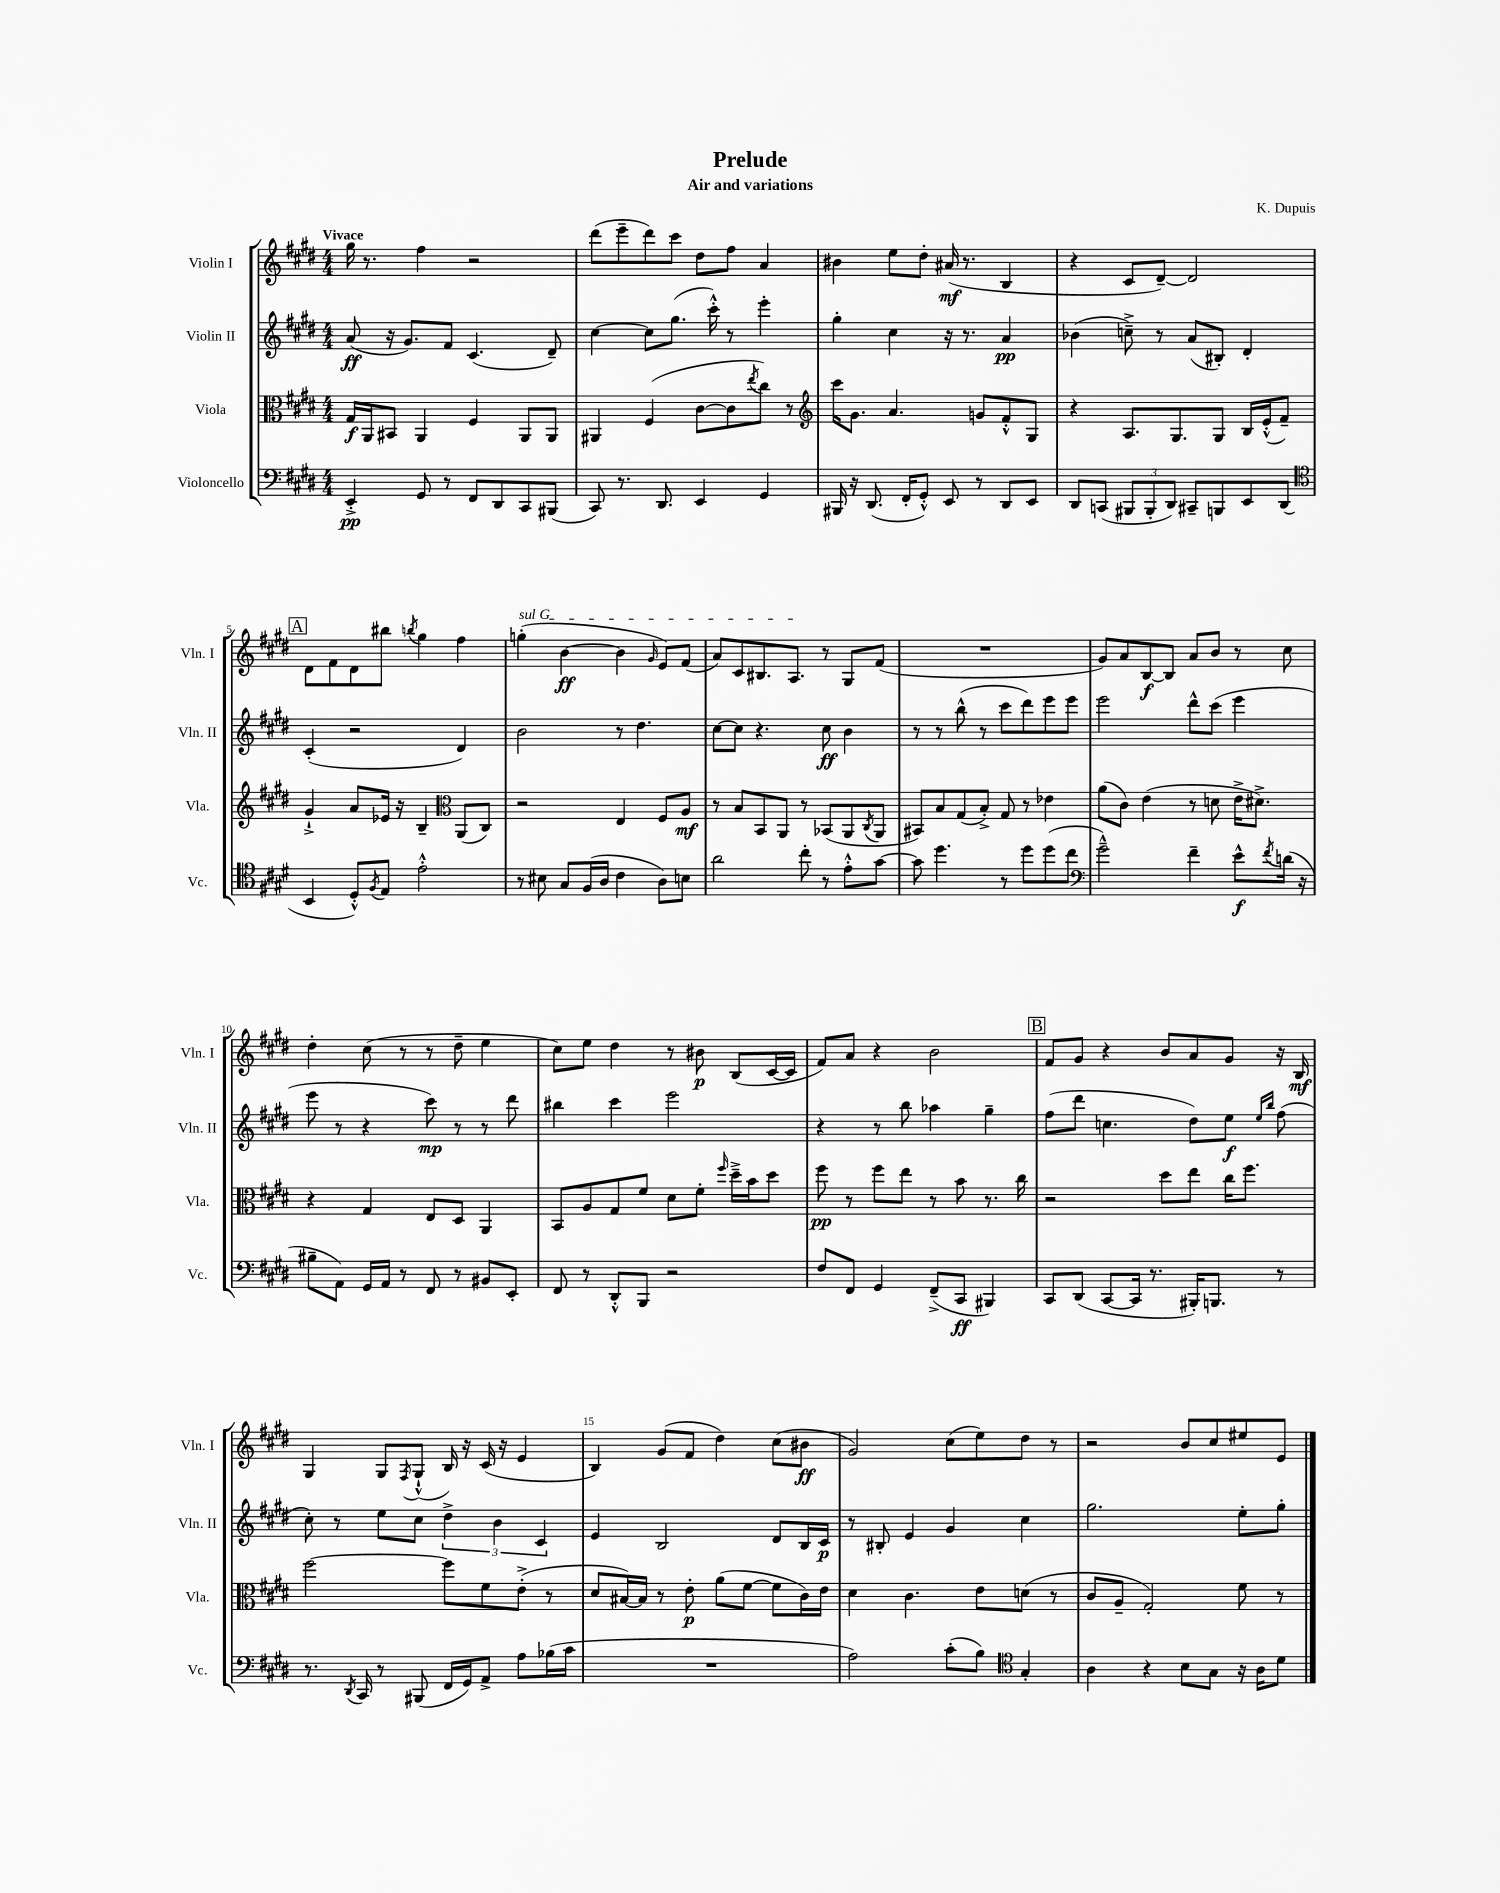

**kern	**kern	**kern	**kern
*staff4	*staff3	*staff2	*staff1
*clefF4	*clefC3	*clefG2	*clefG2
*k[f#c#g#d#]	*k[f#c#g#d#]	*k[f#c#g#d#]	*k[f#c#g#d#]
*M4/4	*M4/4	*M4/4	*M4/4
4EE'^/	16G#/LL	(8a/	16gg#\
.	16AA/J	.	8.r
.	8BB#/J	16r	.
.	.	8.g#/L)	.
8GG#/	4AA/	.	4ff#\
8r	.	8f#/J	.
8FF#/L	4F#/	(4.c#/	2r
8DD#/	.	.	.
8CC#/	8AA/L	.	.
(8BBB#/J	8AA/J	8d#~/)	.
=	=	=	=
8CC#/)	4AA#/	[4cc#\	(8ddd#\L
8.r	.	.	8eee~\
.	(4F#/	8cc#\]L	8ddd#\)
8.DD#/	.	.	.
.	.	(8.gg#\J	8ccc#\J
4EE/	[8c#\L	.	8dd#\L
.	.	16ccc#'^^\)	.
.	8c#\]	8r	8ff#\J
.	8qee/	.	.
4GG#/	8cc#\J)	4eee'\	4a/
.	8r	.	.
=	=	=	=
*	*clefG2	*	*
16BBB#/	16ccc#\LK	4gg#'\	4b#\
16r	8.g#\J	.	.
(8.DD#/	.	.	.
.	4.a/	4cc#\	8ee\L
16FF#'/LK	.	.	.
8GG#'^^/J)	.	.	8dd#'\J
8EE/	.	16r	(16a#/
.	.	8.r	8.r
8r	8g/L	.	.
8DD#/L	8f#'^^/	4a/	4B/
8EE/J	8G#/J	.	.
=	=	=	=
8DD#/L	4r	(4b-\	4r
(8CC/J	.	.	.
12BBB#/L	8.A/L	8cc~^\)	8c#/L
12BBB#'/	.	.	.
.	.	8r	[8d#~/J)
12DD#/J)	.	.	.
.	8.G#/	.	.
8CC#~/L	.	(8a/L	2d#/]
8BBB/	8G#/J	8B#'/J)	.
8EE/	16B/LL	4d#'/	.
.	(16e'^^/J	.	.
(8DD#/J	8f#~/J)	.	.
=	=	=	=
*clefC4	*	*	*
4BB/	4g#`^/	(4c#'/	8d#\L
.	.	.	8f#\
8D#'^^/L)	8a/L	2r	8d#\
8qF#/	.	.	.
8E/J	16e-/Jk	.	8bb#\J
.	16r	.	.
.	.	.	8qbb/
2e'^^\	4B~/	.	4gg#\
*	*clefC3	*	*
.	(8AA/L	4d#/)	4ff#\
.	8C#/J)	.	.
=	=	=	=
8r	2r	2b\	(4gg'\
8B#\	.	.	.
8G#/L	.	.	[4b\
(16F#/L	.	.	.
16A/JJ	.	.	.
4c#\	4E/	8r	4b\]
.	.	4.dd#\	.
.	.	.	16qqg#/
8A\L)	8F#/L	.	8e/L)
8B\J	8A/J	.	(8f#/J
=	=	=	=
2a\	8r	[8cc#\L	8a/L)
.	8B/L	8cc#\]J	8c#/
.	8BB/	4.r	8.B#/
.	8AA/J	.	.
.	.	.	8.A/J
8cc#'\	8r	.	.
8r	(8BB-/L	8cc#\	8r
8e'^^\L	8AA/	4b\	8G#/L
.	8qC#/	.	.
[8g#\J	8AA/J	.	(8f#/J
=	=	=	=
8g#\]	8BB#/L)	8r	1r
4.dd#\	8B/	8r	.
.	(8G#/	(8bb^^\	.
.	8B'^/J)	8r	.
8r	8G#/	8ccc#\L	.
8dd#\L	8r	8ddd#\)	.
(8dd#\	4e-\	8eee\	.
8cc#\J	.	8eee\J	.
=	=	=	=
*clefF4	*	*	*
2g#~^^\)	(8a\L	2eee\	8g#/L)
.	8c#\J)	.	8a/
.	(4e\	.	[8B/
.	.	.	8B/]J
4f#~\	8r	8ddd#^^\L	8a/L
.	8d\	(8ccc#\J	8b/J
8e^^\L	16e^\LK	4eee\	8r
.	8.d#^\J)	.	.
8qf#/	.	.	.
(16d\Jk	.	.	8cc#\
16r	.	.	.
=	=	=	=
8B#~\L	4r	8eee\	4dd#'\
8AA\J)	.	8r	.
16GG#/LL	4G#/	4r	(8cc#\
16AA/JJ	.	.	.
8r	.	.	8r
8FF#/	8E/L	8ccc#\)	8r
8r	8D#/J	8r	8dd#~\
8BB#/L	4AA/	8r	4ee\
8EE'/J	.	8ddd#\	.
=	=	=	=
8FF#/	8BB/L	4bb#\	8cc#\L)
8r	8A/	.	8ee\J
8DD#'^^/L	8G#/	4ccc#\	4dd#\
8BBB/J	8f#/J	.	.
2r	8d#\L	2eee\	8r
.	8f#'\J	.	8b#\
.	16qqff#/	.	.
.	16dd#~^\LL	.	(8B/L
.	16b\J	.	.
.	8dd#\J	.	[16c#/L
.	.	.	16c#/]JJ
=	=	=	=
8F#/L	8ff#\	4r	8f#/L)
8FF#/J	8r	.	8a/J
4GG#/	8ff#\L	8r	4r
.	8ee\J	8bb\	.
(8FF#~^/L	8r	4aa-\	2b\
8CC#/J	8b\	.	.
4BBB#/)	8.r	4gg#~\	.
.	16cc#\	.	.
=	=	=	=
8CC#/L	2r	(8ff#\L	8f#/L
(8DD#/J	.	8ddd#\J	8g#/J
[8CC#/L	.	4.cc\	4r
16CC#/]Jk	.	.	.
8.r	.	.	.
.	8dd#\L	.	8b/L
16BBB#'/LK)	8ee\J	8dd#\L)	8a/
8.BBB/J	.	.	.
.	16cc#\LK	8ee\J	8g#/J
.	8.ff#\J	.	.
.	.	16qqee/LL	.
.	.	16qqbb/JJ	.
8r	.	(8ff#\	16r
.	.	.	16B/
=	=	=	=
8.r	[2ff#\	8cc#'\)	4G#/
.	.	8r	.
8qDD#/	.	.	.
16CC#/	.	.	.
8r	.	8ee\L	8G#/L
.	.	.	8qF#/
(8BBB#/	.	8cc#\J	(8G#`^^/J
16FF#/LL	8ff#\]L	6dd#^\	16B/)
16GG#/J)	.	.	16r
8AA^/J	8f#\	.	(16c#/
.	.	6b\	.
.	.	.	16r
8A\L	(8e'^\J	.	4e/
.	.	6c#/	.
(16B-\L	8r	.	.
16c#\JJ	.	.	.
=	=	=	=
1r	8d#/L	4e/	4B/)
.	[16B#/L)	.	.
.	16B#/]JJ	.	.
.	8r	2B/	(8g#/L
.	8e'\	.	8f#/J
.	(8a\L	.	4dd#\)
.	[8f#\J	.	.
.	8f#\]L	8d#/L	(8cc#\L
.	16c#\L)	16B/L	8b#\J
.	16e\JJ	16c#/JJ	.
=	=	=	=
2A\)	4d#\	8r	2g#/)
.	.	8B#'/	.
.	4.c#\	4e/	.
(8c#'\L	.	4g#/	(8cc#\L
8B\J)	8e\L	.	8ee\)
*clefC4	*	*	*
4G#'/	(8d\J	4cc#\	8dd#\J
.	8r	.	8r
=	=	=	=
4A\	8c#/L	2.gg#\	2r
.	8A~/J	.	.
4r	2G#'/)	.	.
8B\L	.	.	8b/L
8G#\J	.	.	8cc#/
16r	8f#\	8ee'\L	8ee#/
16A\LK	.	.	.
8d#\J	8r	8gg#'\J	8e/J
==	==	==	==
*-	*-	*-	*-
